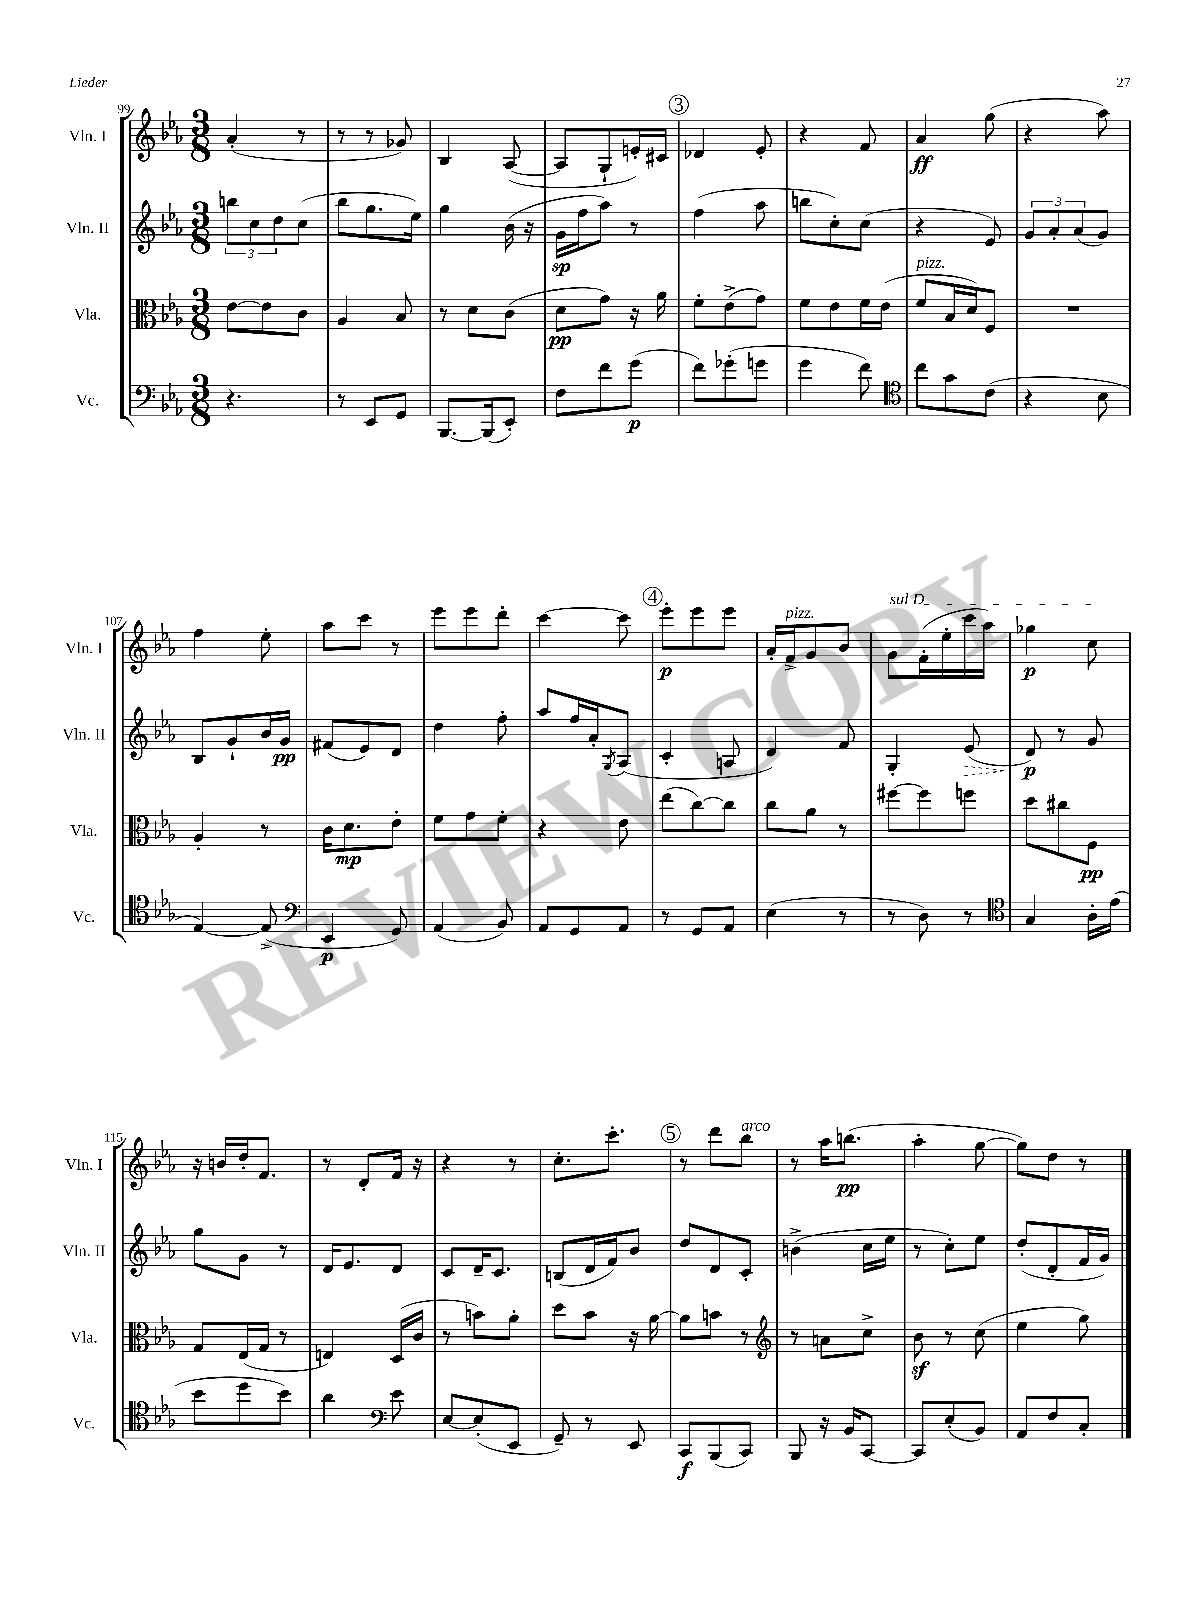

**kern	**dynam	**kern	**dynam	**kern	**dynam	**kern	**dynam
*part4	*part4	*part3	*part3	*part2	*part2	*part1	*part1
*staff4	*staff4	*staff3	*staff3	*staff2	*staff2	*staff1	*staff1
*I"Vc.	*	*I"Vla.	*	*I"Vln. II	*	*I"Vln. I	*
*I'Vc.	*	*I'Vla.	*	*I'Vln. II	*	*I'Vln. I	*
*clefF4	*	*clefC3	*	*clefG2	*	*clefG2	*
*k[b-e-a-]	*	*k[b-e-a-]	*	*k[b-e-a-]	*	*k[b-e-a-]	*
*M3/8	*	*M3/8	*	*M3/8	*	*M3/8	*
=99	=99	=99	=99	=99	=99	=99	=99
4.r	.	[8e-\L	.	12bbn\L	.	(4a-'/	.
.	.	.	.	12cc\	.	.	.
.	.	8e-\]	.	.	.	.	.
.	.	.	.	12dd\	.	.	.
.	.	8c\J	.	(8cc\J	.	8r	.
=100	=100	=100	=100	=100	=100	=100	=100
8r	.	4A-/	.	8bb-\L	.	8r	.
8EE-/L	.	.	.	8.gg\	.	8r	.
8GG/J	.	8B-/	.	.	.	8g-X/)	.
.	.	.	.	16ee-\Jk)	.	.	.
=101	=101	=101	=101	=101	=101	=101	=101
[8.BBB-/L	.	8r	.	4gg\	.	4B-/	.
.	.	8d\L	.	.	.	.	.
(16BBB-/k]	.	.	.	.	.	.	.
8EE-'/J)	.	(8c\J	.	(16b-\	.	([8A-/	.
.	.	.	.	16r	.	.	.
=102	=102	=102	=102	=102	=102	=102	=102
8F\L	.	8d\L	pp	16g\LL	sp	8A-/L]	.
.	.	.	.	16ff\J	.	.	.
8f\	.	8g\J)	.	8aa-\J)	.	8G`/	.
(8g\J	p	16r	.	8r	.	16en'/L)	.
.	.	16a-\	.	.	.	16c#X/JJ	.
!!LO:REH:place=s1:t=3
=103	=103	=103	=103	=103	=103	=103	=103
8f\L)	.	8f'\L	.	(4ff\	.	4d-X/	.
(8g-X'\	.	(8e-^\	.	.	.	.	.
8gn\J	.	8g\J)	.	8aa-\	.	8e-'/	.
=104	=104	=104	=104	=104	=104	=104	=104
4g\	.	8f\L	.	8bbn\L	.	4r	.
.	.	8e-\	.	8cc'\)	.	.	.
8f\)	.	16f\L	.	(8cc\J	.	8f/	.
.	.	(16e-\JJ	.	.	.	.	.
=105	=105	=105	=105	=105	=105	=105	=105
*clefC4	*	*	*	*	*	*	*
!	!	!LO:TX:a:i:t=pizz.	!	!	!	!	!
8cc\L	.	8f/L	.	4r	.	4a-/	ff
8g\	.	16B-/L	.	.	.	.	.
.	.	16d/J)	.	.	.	.	.
(8c\J	.	8F/J	.	8e-/)	.	(8gg\	.
=106	=106	=106	=106	=106	=106	=106	=106
4r	.	4.r	.	12g/L	.	4r	.
.	.	.	.	12a-'/	.	.	.
.	.	.	.	(12a-/	.	.	.
8B-\	.	.	.	8g/J)	.	8aa-\)	.
!!LO:LB:g=z
=107	=107	=107	=107	=107	=107	=107	=107
[4E-/)	.	4A-'/	.	8B-/L	.	4ff\	.
.	.	.	.	8g`/	.	.	.
(8E-^/]	.	8r	.	16b-/L	.	8ee-'\	.
.	.	.	.	16g/JJ	pp	.	.
=108	=108	=108	=108	=108	=108	=108	=108
*clefF4	*	*	*	*	*	*	*
4EE-/	p	16c\KL	.	(8f#X/L	.	8aa-\L	.
.	.	8.d\	mp	.	.	.	.
.	.	.	.	8e-/)	.	8ccc\J	.
8GG/)	.	8e-'\J	.	8d/J	.	8r	.
=109	=109	=109	=109	=109	=109	=109	=109
(4AA-/	.	8f\L	.	4dd\	.	8eee-\L	.
.	.	8g\	.	.	.	8eee-\	.
8BB-/)	.	8f'\J	.	8ff'\	.	8ddd'\J	.
=110	=110	=110	=110	=110	=110	=110	=110
8AA-/L	.	4r	.	8aa-/L	.	[4ccc\	.
8GG/	.	.	.	16ff/L	.	.	.
.	.	.	.	16a-'/J	.	.	.
.	.	.	.	8qG/	.	.	.
8AA-/J	.	8e-\	.	(8A-/J	.	8ccc\]	.
!!LO:REH:place=s1:t=4
=111	=111	=111	=111	=111	=111	=111	=111
8r	.	(8ee-\L	.	4c'/	.	8eee-'\L	p
8GG/L	.	[8cc\)	.	.	.	8eee-\	.
8AA-/J	.	8cc\J]	.	8An/	.	8eee-\J	.
=112	=112	=112	=112	=112	=112	=112	=112
(4E-\	.	8cc\L	.	4d/)	.	16a-'/LL	.
!	!	!	!	!	!	!LO:TX:a:i:t=pizz.	!
.	.	.	.	.	.	16f^/J	.
.	.	8a-\J	.	.	.	8g/	.
8r	.	8r	.	8f/	.	8b-/J	.
=113	=113	=113	=113	=113	=113	=113	=113
!	!	!	!	!	!	!LO:TX:a:i:t=sul D	!
8r	.	[8ff#X\L	.	4G'/	.	8g\L	.
8D\)	.	8ff#\]	.	.	.	(16f'\L	.
.	.	.	.	.	.	16ee-'\	.
!	!	!	!	!	!LO:HP:b	!	!
8r	.	8ffn\J	.	(8e-/	>	16ccc\	.
.	.	.	.	.	.	16aa-\JJ)	.
=114	=114	=114	=114	=114	=114	=114	=114
*clefC4	*	*	*	*	*	*	*
4G/	.	8dd\L	.	8d/)	p	4gg-X\	p
.	.	8cc#X\	.	8r	]	.	.
16A-'\LL	.	8F\J	pp	8g/	.	8cc\	.
(16e-\JJ	.	.	.	.	.	.	.
!!LO:LB:g=z
=115	=115	=115	=115	=115	=115	=115	=115
8b-\L	.	8G/L	.	8gg\L	.	16r	.
.	.	.	.	.	.	16bn/LL	.
8dd\	.	(16E-/L	.	8g\J	.	16dd'/J	.
.	.	16G/JJ	.	.	.	8.f/J	.
8b-\J)	.	8r	.	8r	.	.	.
=116	=116	=116	=116	=116	=116	=116	=116
4a-\	.	4En/)	.	16d/KL	.	8r	.
.	.	.	.	8.e-/	.	.	.
.	.	.	.	.	.	8d'/L	.
*clefF4	*	*	*	*	*	*	*
8e-\	.	(16D/LL	.	8d/J	.	16f/Jk	.
.	.	16c/JJ	.	.	.	16r	.
=117	=117	=117	=117	=117	=117	=117	=117
[8E-/L	.	8r	.	8c/L	.	4r	.
(8E-'/]	.	8bn\L)	.	16d~/K	.	.	.
.	.	.	.	8.c/J	.	.	.
8EE-/J	.	8a-'\J	.	.	.	8r	.
=118	=118	=118	=118	=118	=118	=118	=118
8GG~/)	.	8dd\L	.	(8Bn/L	.	8.cc'\L	.
8r	.	8b-\J	.	16d/L	.	.	.
.	.	.	.	16f/J)	.	8.ccc'\J	.
8EE-/	.	16r	.	8b-/J	.	.	.
.	.	[16a-\	.	.	.	.	.
!!LO:REH:place=s1:t=5
=119	=119	=119	=119	=119	=119	=119	=119
8CC/L	f	8a-\L]	.	8dd/L	.	8r	.
(8BBB-/	.	8bn\J	.	8d/	.	8ddd\L	.
!	!	!	!	!	!	!LO:TX:a:i:t=arco	!
8CC/J)	.	8r	.	8c'/J	.	8bb-\J	.
=120	=120	=120	=120	=120	=120	=120	=120
*	*	*clefG2	*	*	*	*	*
8BBB-/	.	8r	.	(4bn^\	.	8r	.
16r	.	8an\L	.	.	.	16aa-\KL	.
16BB-/KL	.	.	.	.	.	(8.bbn\J	pp
[8CC/J	.	8cc^\J	.	16cc\LL	.	.	.
.	.	.	.	16ee-\JJ	.	.	.
=121	=121	=121	=121	=121	=121	=121	=121
8CC/L]	.	8b-z\	.	8r	.	4aa-'\	.
(8E-'/	.	8r	.	8cc'\L)	.	.	.
8BB-/J)	.	(8cc\	.	8ee-\J	.	[8gg\	.
=122	=122	=122	=122	=122	=122	=122	=122
8AA-/L	.	4ee-\	.	(8dd'/L	.	8gg\L])	.
8F/	.	.	.	8d'/	.	8dd\J	.
8C'/J	.	8gg\)	.	16f/L	.	8r	.
.	.	.	.	16g/JJ)	.	.	.
==	==	==	==	==	==	==	==
*-	*-	*-	*-	*-	*-	*-	*-
